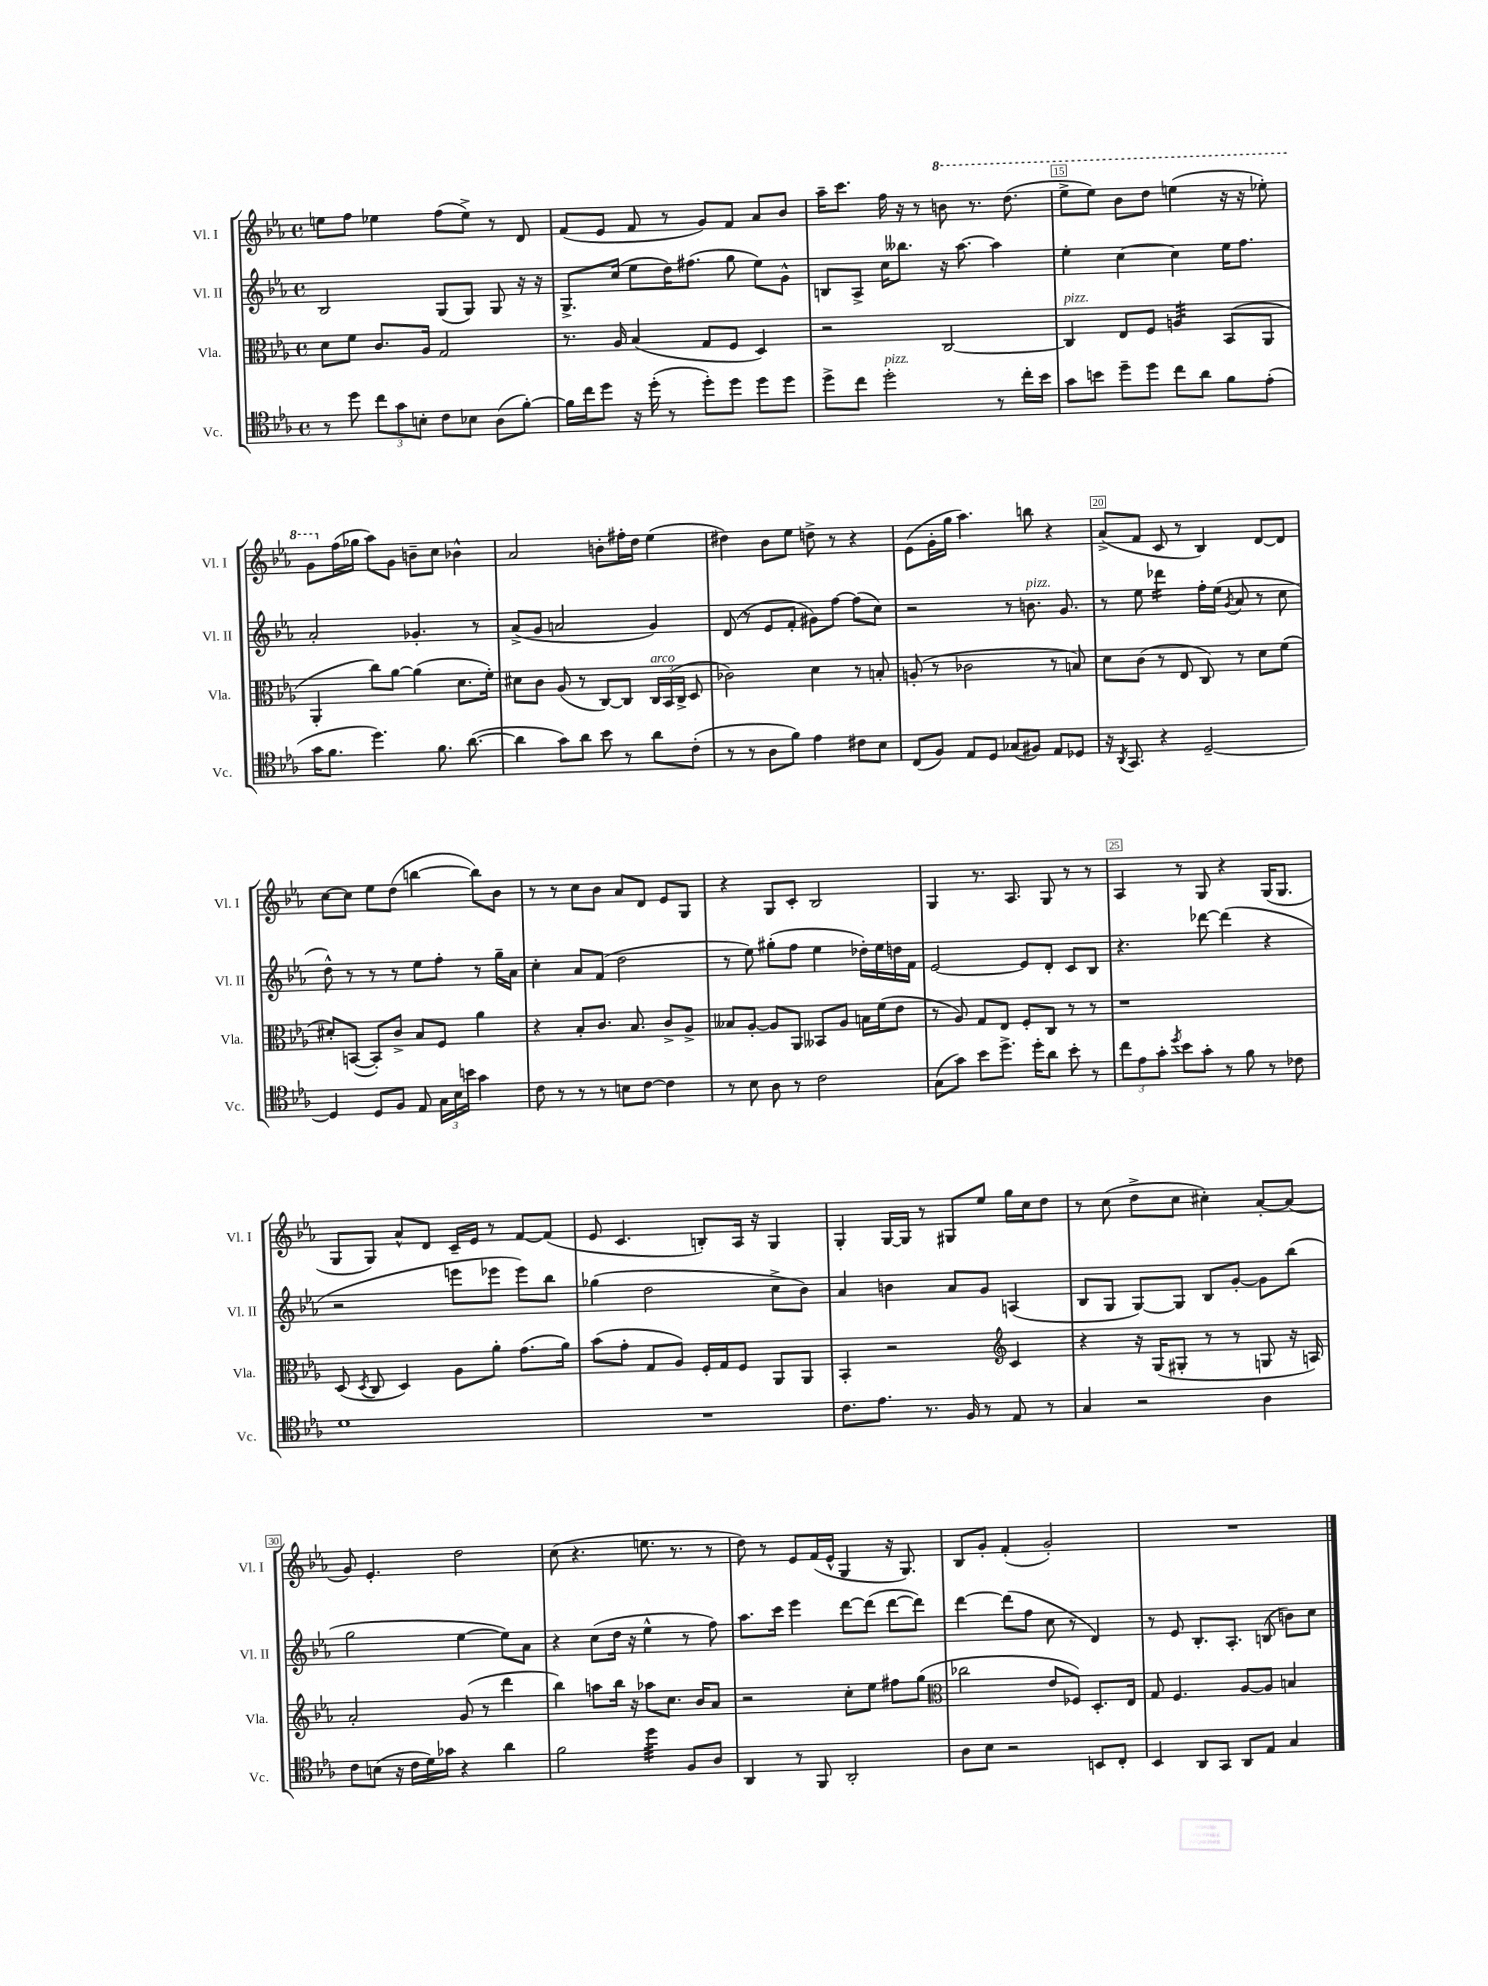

**kern	**kern	**kern	**kern
*staff4	*staff3	*staff2	*staff1
*clefC4	*clefC3	*clefG2	*clefG2
*k[b-e-a-]	*k[b-e-a-]	*k[b-e-a-]	*k[b-e-a-]
*M4/4	*M4/4	*M4/4	*M4/4
*met(c)	*met(c)	*met(c)	*met(c)
8r	8d	2B-	8ee
8dd	8f	.	8ff
12cc	8.c	.	4ee-
12g	.	.	.
12B'	.	.	.
.	16A-	.	.
8c	2G	(8G	(8ff
8B-	.	8G)	8ee-^)
(8A-	.	8G	8r
[8f')	.	16r	8d
.	.	16r	.
=	=	=	=
16f]	8.r	8.G^	(8f
16cc	.	.	.
8dd	.	.	8e-
.	16A-	(16cc	.
16r	(4B-	8ee-	8f
(16dd'	.	.	.
8r	.	16dd)	8r
.	.	(8.ff#	.
8dd')	8G	.	8g)
8dd	8F	8gg	8f
8dd	4D)	8ee-)	8a-
8dd	.	8g^^	8b-
=	=	=	=
8dd^	2r	8B	16aa-~
.	.	.	8.ccc
8cc	.	8A-^	.
2dd'	.	16cc	16ff
.	.	8.bb--	16r
.	.	.	8r
.	[2C	16r	8bb
.	.	[8.aa-	.
.	.	.	8.r
8r	.	4aa-]	.
.	.	.	(8.ddd
16cc'	.	.	.
16b-	.	.	.
=	=	=	=
8g	4C]	4ee-'	8eee-^
8b	.	.	8eee-)
8dd~	8E-	[4cc	8bb-
8dd	8F	.	8ddd
8cc	4A	4cc]	(4eee
8a-	.	.	.
8f	(8BB-	16ee-	16r
.	.	8.ff	16r
(8e-'	8AA-	.	8eee-')
=	=	=	=
16g	4AA-'	2a-'	8gg
8.f	.	.	.
.	.	.	(16ff
.	.	.	16gg-
4.dd)	8cc)	.	8aa-)
.	[8a-	.	8g
.	(4a-]	4.g-'	8b~
8.f	.	.	8cc
.	8.d	.	4b-^^
([8.a-	.	.	.
.	.	8r	.
.	16f')	.	.
=	=	=	=
4a-]	8d#	(8a-^	2a-
.	8c	8g	.
8g)	(8A-	2a	.
8a-	8r	.	.
8b-	[8C)	.	8b'
8r	8C]	.	16ff#'
.	.	.	16dd
8a-	24C	4g)	(4ee-
.	(24BB-	.	.
.	24C^	.	.
(8c'	8D	.	.
=	=	=	=
8r	2c-)	(8d	4dd#)
8r	.	8r	.
8A-	.	8e-	8b-
8f)	.	8f'	8ee-
4e-	4d	8g#)	8dd^
.	.	[8ff	8r
8c#	8r	(8ff]	4r
8B-	8B'	8cc)	.
=	=	=	=
(8C	(8A'	2r	(8e-
8F)	8r	.	16g'
.	.	.	16gg
8E-	2c-	.	4.aa-)
8D	.	.	.
(8G-	.	8r	.
8F#)	.	8.b	8bb
8E-	8r	.	4r
.	.	8.g	.
8D-	8B)	.	.
=	=	=	=
16r	8d	8r	(8a-^
8qAA-	.	.	.
8.GG	.	.	.
.	(8c	8ee-	8f
4r	8r	4ddd-	8c
.	8E-	.	8r
[2D~	8C)	16ff'	4B-)
.	.	(16ee-	.
.	.	8qg	.
.	8r	8a-	.
.	8d	8r	[8d
.	(8f	8cc	8d]
=	=	=	=
4D]	8d#')	8dd^^)	[8cc
.	([8BB	8r	8cc]
8D	8BB'])	8r	8ee-
8F	8c^	8r	(8dd
8E-	8B-	8ee-	[4bb
24G	8F	8ff'	.
24B-	.	.	.
24b	.	.	.
4g	4a-	8r	8bb])
.	.	16gg~	8b-
.	.	16a-	.
=	=	=	=
8c	4r	4cc'	8r
8r	.	.	8r
8r	8B-'	8a-	8cc
8r	8.c	(8f	8b-
8B	.	2dd	8a-
.	8.B-	.	.
[8c	.	.	8d
4c]	8c^	.	8e-
.	8A-^	.	8G
=	=	=	=
8r	8B--	8r	4r
8B-	[8A-'	8ee-)	.
8A-	8A-]	(8gg#'	8G
8r	8AA-	8ff	8c'
2c	8BB--	4ee-	2B-
.	8A-	.	.
.	16B	16dd-')	.
.	(16f	16ee-	.
.	8e-	16dd	.
.	.	16f	.
=	=	=	=
(8G	8r	[2e-	4G
8g)	8A-)	.	.
8b-	8G	.	8.r
8.dd^	8E-	.	.
.	.	.	8.A-
.	8F'	8e-]	.
16dd'	.	.	.
8a-	8C	8d'	8G
8b-'	8r	8c	8r
8r	8r	8B-	8r
=	=	=	=
12cc	1r	4.r	4A-
12e-	.	.	.
12g'	.	.	.
8qdd	.	.	.
8b-	.	.	8r
8g'	.	[8ddd-	8G
8r	.	(4ddd-]	4r
8f	.	.	.
8r	.	4r	(16G
.	.	.	8.G
8c-	.	.	.
=	=	=	=
1d	(8D	2r	8G
.	8qD	.	.
.	8C	.	8G)
.	4D)	.	8a-^^
.	.	.	8d
.	8A-	8eee	16c~
.	.	.	16e-
.	8a-'	8eee-	8r
.	(8.g	8eee-)	[8f
.	.	8bb-	(8f]
.	16a-)	.	.
=	=	=	=
1r	(8b-	(4gg-	8e-
.	8g'	.	4.c
.	8G	2dd	.
.	8A-)	.	.
.	16F'	.	8B')
.	16G	.	.
.	8F	.	16A-
.	.	.	16r
.	8AA-	8cc^	4G
.	8AA-	8b-)	.
=	=	=	=
8.c	4BB-'	4a-	4G'
8.e-	.	.	.
.	2r	4b	[16G
.	.	.	16G]
8.r	.	.	8r
.	.	8a-	8G#
16F	.	.	.
8r	.	8g	8ee-
*	*clefG2	*	*
8E-	4c	(4A	16gg
.	.	.	16cc
8r	.	.	8dd
=	=	=	=
4G	4r	8B-	8r
.	.	8G	(8cc
2r	16r	[8G)	8dd^
.	(16G	.	.
.	8G#'	8G]	8cc
.	8r	8B-	4cc#')
.	8r	[8g'	.
4A-	8G	8g]	[8a-'
.	16r	(8bb-	(8a-]
.	16A)	.	.
=	=	=	=
8c	2a-'	2gg	8g)
(8B	.	.	4.e-'
16r	.	.	.
16c	.	.	.
16d)	.	.	.
16g-	.	.	.
4r	(8g	[4ee-	2dd
.	8r	.	.
4a-	4ddd	8ee-])	.
.	.	8a-	.
=	=	=	=
2f	4bb-)	4r	(8cc
.	.	.	4.r
.	8aa	(8cc	.
.	16bb-	16dd	.
.	16r	16r	.
4dd	8aa-	4ee-^^	8.ee
.	8.cc	.	.
.	.	.	8.r
8F	.	8r	.
.	16b-	.	.
8A-	8a-	8ff)	8r
=	=	=	=
4AA-	2r	8.aa-	8dd)
.	.	.	8r
.	.	16ccc	.
8r	.	4eee-	8e-
8FF	.	.	(16f
.	.	.	16e-^^
2AA-'	8cc'	[8ddd	4G
.	8ee-	(8ddd]	.
.	8ff#	[8ddd	16r
.	.	.	8.G)
.	(8gg	8ddd])	.
=	=	=	=
*	*clefC3	*	*
8A-	2cc-	[4ddd	8B-
8B-	.	.	8g'
2r	.	(8ddd]	(4f'
.	.	8ff	.
.	8e-	8cc	2g')
.	8F-)	8r	.
8BB	8.D'	4d)	.
8C'	.	.	.
.	16E-	.	.
=	=	=	=
4BB-	8G	8r	1r
.	4.F	8e-	.
8AA-	.	8.B-'	.
8GG	.	.	.
.	.	8.A-'	.
8AA-	[8A-	.	.
8E-	8A-]	(8B	.
4G	4B	8b)	.
.	.	8cc	.
==	==	==	==
*-	*-	*-	*-
